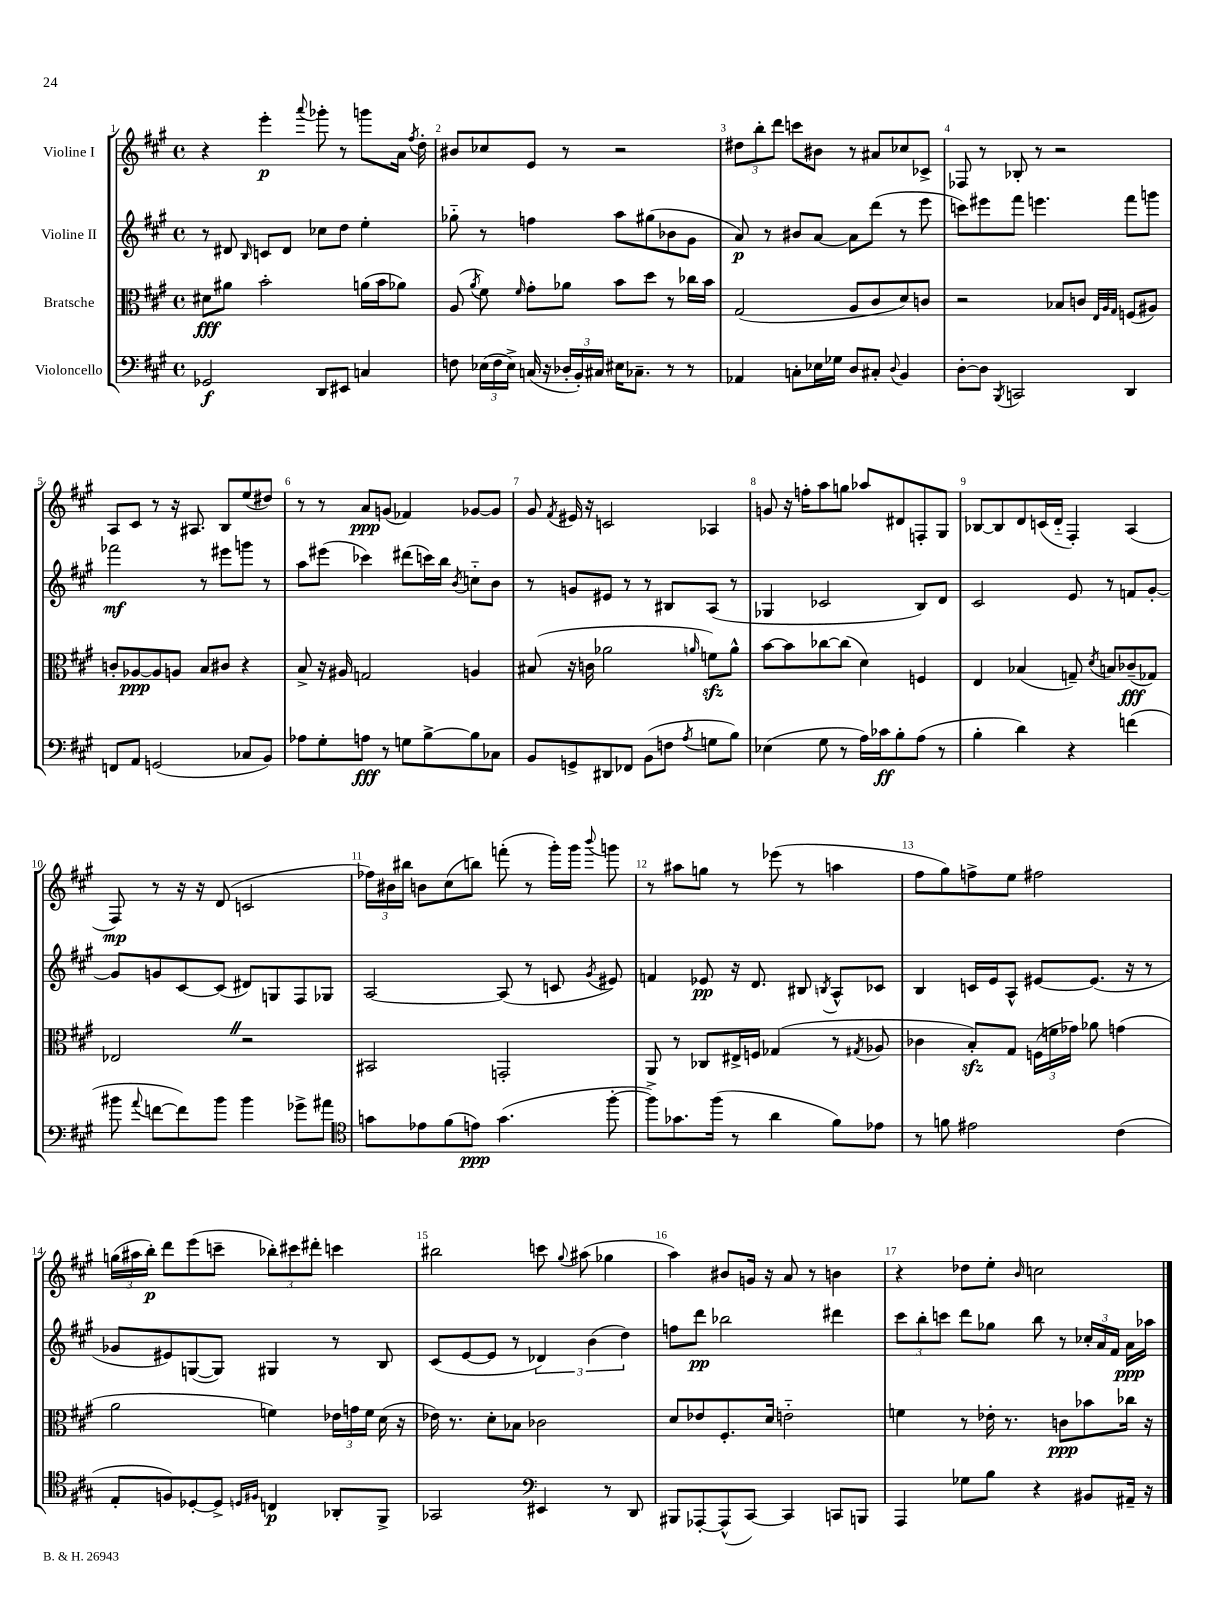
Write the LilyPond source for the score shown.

<<
\new StaffGroup <<
\new Staff = "s0" \with { instrumentName = "Violine I" } {
    \clef treble \key a \major \defaultTimeSignature \time 4/4
    \autoBeamOff r4 e'''4-.\p \appoggiatura { a'''8 } ges'''8-. r8 g'''8[ a'16] \acciaccatura { fis''8 } d''16-. |
    bis'8[ ces''8 e'8] r8 r2 |
    \tuplet 3/2 { dis''8[ b''8-. d'''8] } c'''8[ bis'8] r8 ais'8[ ces''8 ces'8]-> |
    fes8 r8 bes8-. r8 r2 |
    a8[ cis'8] r8 r16 ais8. b8[ e''8( dis''8]) |
    r8 r8 a'8[\ppp g'8]( fes'4) ges'8[~ ges'8] |
    gis'8 \acciaccatura { fis'8 } eis'16 r16 c'2 aes4 |
    g'8 r16 f''16[-. a''8 g''8] aes''8[ dis'8 f8-. gis8] |
    bes8[~ bes8 d'8 c'16( d'16]-_ fis4-.) a4( |
    fis8\mp) r8 r16 r16 d'8( c'2 |
    \tuplet 3/2 { fes''16[) bis'16 bis''16] } b'8[ cis''8( b''8]) f'''8-.( r8 gis'''16[-.) gis'''16] \appoggiatura { b'''8 } g'''8 |
    r8 ais''8[ g''8] r8 ees'''8( r8 a''4 |
    fis''8[ gis''8) f''8-> e''8] fis''2 |
    \tuplet 3/2 { g''16[( ais''16 b''16]-.\p) } d'''8[ e'''8( c'''8]-- \tuplet 3/2 { bes''8[-.) cis'''8 dis'''8]-. } c'''4 |
    bis''2 c'''8 \appoggiatura { gis''8 } ais''8( ges''4 |
    a''4) bis'8[ g'16] r16 a'8 r8 b'4 |
    r4 des''8[ e''8]-. \grace { b'16 } c''2 \bar "|." |
}
\new Staff = "s1" \with { instrumentName = "Violine II" } {
    \clef treble \key a \major \defaultTimeSignature \time 4/4
    \autoBeamOff r8 dis'8 \grace { b16 } c'8[ dis'8] ces''8[ d''8] e''4-. |
    ges''8-_ r8 f''4 a''8[ gis''8( bes'8 gis'8] |
    a'8\p) r8 bis'8[ a'8]~ a'8[ d'''8]( r8 e'''8 |
    c'''8[) eis'''8 fis'''8] e'''4. fis'''8[ g'''8] |
    fes'''2\mf r8 eis'''8[ g'''8] r8 |
    a''8[ eis'''8]( ces'''4) dis'''8[( c'''16) b''16] \acciaccatura { b'8 } c''8[-_ b'8] |
    r8 g'8[ eis'8] r8 r8 bis8[ a8]( r8 |
    ges4 ces'2 b8[) d'8] |
    cis'2 e'8 r8 f'8[ gis'8]~-. |
    gis'8[ g'8 cis'8~ cis'8]( dis'8[) g8 fis8 ges8] |
    a2~ a8( r8 c'8 \acciaccatura { gis'8 } eis'8) |
    f'4 ees'8\pp r16 d'8. bis8 \acciaccatura { b8 } a8[-^ ces'8] |
    b4 c'16[ e'16 a8]-^ eis'8[~ eis'8.]( r16 r8 |
    ges'8[ eis'8) g8~( g8]) gis4 r8 b8 |
    cis'8[( e'8~ e'8] r8 \tuplet 3/2 { des'4) b'4( d''4) } |
    f''8[ d'''8]\pp bes''2 dis'''4 |
    \tuplet 3/2 { cis'''8[ b''8-. c'''8] } d'''8[ ges''8] b''8 r8 \tuplet 3/2 { ces''16[-. a'16 fis'16] } a'16[\ppp aes''16] \bar "|." |
}
\new Staff = "s2" \with { instrumentName = "Bratsche" } {
    \clef alto \key a \major \defaultTimeSignature \time 4/4
    \autoBeamOff dis'8[\fff ais'8] b'2-. a'16[( b'16 aes'8]) |
    a8( \acciaccatura { a'8 } fis'8) \grace { fis'16 } gis'8[-. aes'8] b'8[ d''8] r8 ces''16[ b'16] |
    gis2( a8[ cis'8 d'8) c'8] |
    r2 bes8[ c'8] \grace { e32[ a32 gis32] } f8[( ais8]) |
    c'8[-. aes8~\ppp aes8 a8] b8[ cis'8] r4 |
    b8-> r16 ais16 g2 a4 |
    bis8( r16 c'16 aes'2 \grace { a'16 } f'8[\sfz) a'8]-^ |
    b'8[~ b'8 ces''8~ ces''8]( d'4) f4 |
    e4 bes4( g8--) \acciaccatura { d'8 } b8[ ces'8--\fff( ges8]) |
    ees2 \once \override BreathingSign.text = \markup { \musicglyph "scripts.caesura.straight" } \breathe r2 |
    bis,2 g,2-. |
    a,8 r8 ces8[ eis16-> f16] ges4( r8 \acciaccatura { gis8 } aes8 |
    ces'4 b8[-.\sfz) gis8] \tuplet 3/2 { f16[( f'16 ges'16]) } aes'8 g'4( |
    a'2 f'4) \tuplet 3/2 { ees'16[ g'16 f'16] } d'16( r16 |
    ees'16) r8. d'8[-. bes8] ces'2 |
    d'8[ ees'8 fis8.-. d'16] e'2-_ |
    f'4 r8 ees'16-. r8. c'8[\ppp bes'8 ces''16] r16 \bar "|." |
}
\new Staff = "s3" \with { instrumentName = "Violoncello" } {
    \clef bass \key a \major \defaultTimeSignature \time 4/4
    \autoBeamOff ges,2\f d,8[ eis,8] c4 |
    f8 \tuplet 3/2 { ees16[( f16 ees16]->) } c16( r16 \tuplet 3/2 { des16[-. b,16-.) cis16] } eis16[ ces8.]-- r8 r8 |
    aes,4 c8[-. ees16 ges16] d8[ cis8]-. \appoggiatura { d8 } b,4 |
    d8[~-. d8] \acciaccatura { b,,8 } c,2 d,4 |
    f,8[ a,8] g,2( ces8[ b,8]) |
    aes8[ gis8-. a8]\fff r8 g8[ b8~-> b8 ces8] |
    b,8[ g,8-> dis,8 fes,8] b,8[( f8] \acciaccatura { a8 } g8[ b8]) |
    ees4( gis8 r8 a16[) ces'16\ff b8-. a8]( r8 |
    b4-. d'4) r4 f'4( |
    bis'8 \appoggiatura { a'8 } f'8[~ f'8) bis'8] bis'4 ges'8[-> ais'8] |
    \clef tenor g'8[ ees'8 fis'8( e'8]\ppp) g'4.( fis''8~-. |
    fis''8[->) ges'8. fis''16]( r8 a'4 fis'8[) ees'8] |
    r8 f'8 eis'2 cis'4( |
    e8[-. f8) des8~-. des8]-> \grace { d16[ fis16] } c4\p aes,8[-. fis,8]-> |
    ges,2 \clef bass eis,4 r8 d,8 |
    bis,,8[ aes,,8~-. aes,,8-^( cis,8]~) cis,4 c,8[ b,,8] |
    a,,4 ges8[ b8] r4 bis,8[ ais,16]-- r16 \bar "|." |
}
>>
>>
\layout { \context { \Score \override BarNumber.break-visibility = ##(#f #t #t) barNumberVisibility = #all-bar-numbers-visible } }
